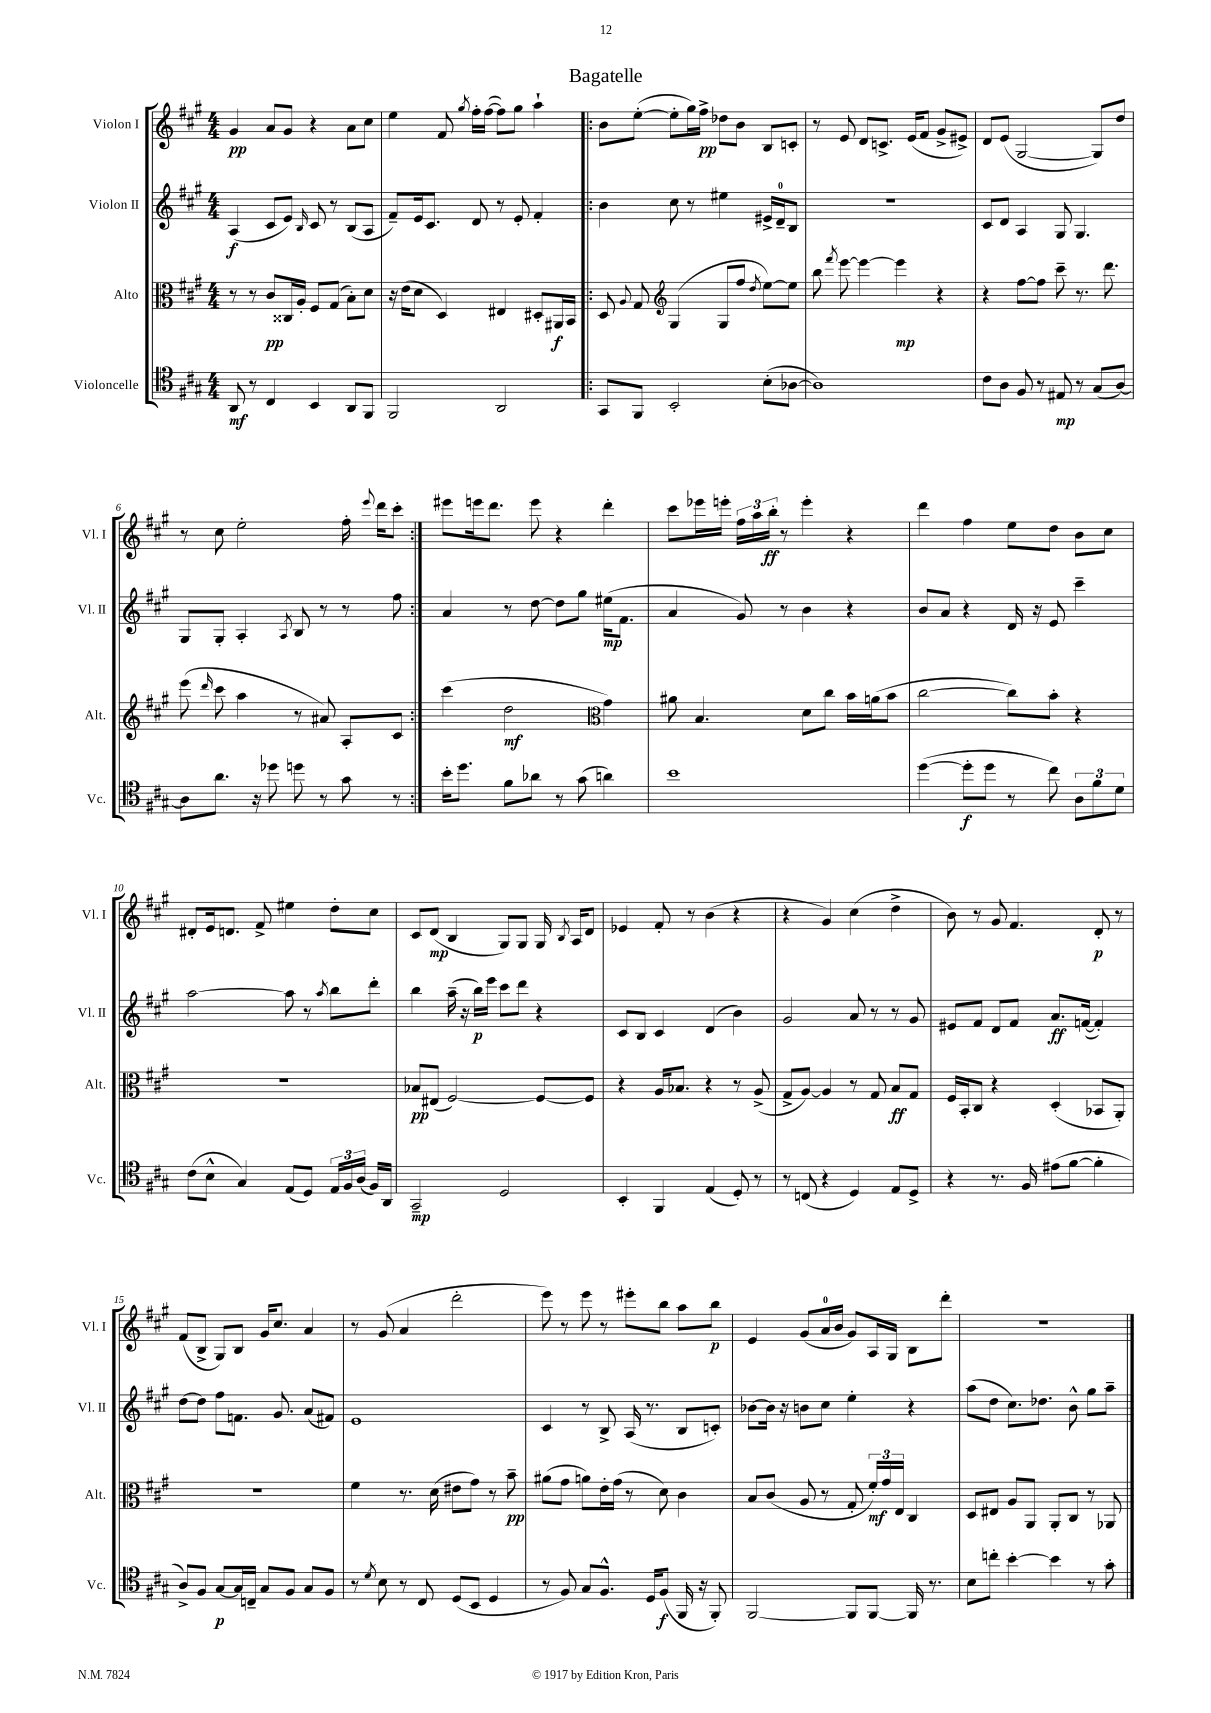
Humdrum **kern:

**kern	**kern	**kern	**kern
*staff4	*staff3	*staff2	*staff1
*clefC4	*clefC3	*clefG2	*clefG2
*k[f#c#g#]	*k[f#c#g#]	*k[f#c#g#]	*k[f#c#g#]
*M4/4	*M4/4	*M4/4	*M4/4
8AA/	8r	(4A/	4g#/
8r	8r	.	.
4C#/	8c#/L	8c#/L	8a/L
.	16C##/L	8e/J)	8g#/J
.	16A'/JJ	.	.
.	.	16qqB/	.
4BB/	8F#/L	8c#/	4r
.	(8G#/J	8r	.
8AA/L	8B'\L)	(8B/L	8a\L
8FF#/J	8d\J	8A/J	8cc#\J
=	=	=	=
2FF#/	16r	8f#~/L)	4ee\
.	(16e\LK	.	.
.	8d\J	16e/k	.
.	.	8.c#/J	.
.	4D/)	.	8f#/
.	.	.	8qgg#/
.	.	8d/	16ff#'\LL
.	.	.	([16ff#\JJ
2AA/	4E#/	8r	8ff#\]L)
.	.	8e'/	8gg#\J
.	8D#'/L	4f#'/	4aa`\
.	16AA#/L	.	.
.	16BB/JJ	.	.
=!|:	=!|:	=!|:	=!|:
8GG#/L	8D/	4b\	8b\L
.	8qqA/	.	.
8FF#/J	8G#/	.	([8ee'\J
*	*clefG2	*	*
2BB'/	(4G#/	8cc#\	8ee'\]L
.	.	8r	16gg#\L)
.	.	.	16ff#^\JJ
.	8G#/L	4ee#\	8dd-\L
.	8ff#/J	.	8b\J
.	8qdd/	.	.
(8B'\L	[8ee\L)	16e#^/LL	8B/L
.	.	16d~/J	.
[8A-\J	8ee\]J	8B/J	8c'/J
=	=	=	=
1A-])	8bb\	1r	8r
.	8qfff#/	.	.
.	[8eee\	.	8e/
.	4eee\_	.	8d/L
.	.	.	8.c^/J
.	4eee\]	.	.
.	.	.	(16e/LK
.	.	.	8f#/J
.	4r	.	8g#^/L
.	.	.	8e#^/J)
=	=	=	=
8c#\L	4r	8c#/L	8d/L
8A\J	.	8d/J	(8e/J
8F#/	[8ff#\L	4A/	[2G#/
8r	8ff#\]J	.	.
8E#/	8ccc#~\	8G#/	.
8r	8.r	4.G#/	.
(8G#/L	.	.	8G#/]L)
.	8.ddd\	.	.
[8A/J)	.	.	8dd/J
=	=	=	=
8A\]L	(8eee\	8G#/L	8r
.	16qqddd/	.	.
8.a\J	8ccc#\	8G#'/J	8cc#\
.	4aa\	4A'/	2ee'\
16r	.	.	.
8dd-\	.	.	.
.	.	8qA/	.
8dd\	8r	8B/	.
8r	8a#/)	8r	.
8g#\	8A'/L	8r	16ff#'\
.	.	.	8qqeee/
.	.	.	16ddd\LK
8r	8c#/J	8ff#\	8ccc#'\J
=:|!	=:|!	=:|!	=:|!
16b'\LK	(4ccc#\	4a/	8eee#\L
8.dd\J	.	.	.
.	.	.	16eee\k
.	.	.	8.ddd\J
8f#\L	2dd\	8r	.
8a-\J	.	[8dd\	8eee\
8r	.	8dd\]L	4r
(8g#\	.	8gg#\J	.
*	*clefC3	*	*
4a\)	4g#\)	(16ee#\LK	4ddd'\
.	.	8.f#\J	.
=	=	=	=
1b	8a#\	4a/	8ccc#\L
.	4.B/	.	16eee-\L
.	.	.	16eee'\JJ
.	.	8g#/)	24ff#\LL
.	.	.	24aa\
.	.	.	24bb'\JJ
.	.	8r	8r
.	8d\L	4b\	4eee'\
.	8cc#\J	.	.
.	16b\LL	4r	4r
.	(16a\J	.	.
.	8b\J	.	.
=	=	=	=
([4dd\	[2cc#\	8b/L	4ddd\
.	.	8a/J	.
8dd'\]L	.	4r	4ff#\
8dd\J	.	.	.
8r	8cc#\]L)	16d/	8ee\L
.	.	16r	.
8cc#\)	8b'\J	8e/	8dd\J
12A\L	4r	4ccc#~\	8b\L
12f#\	.	.	.
.	.	.	8cc#\J
12d\J	.	.	.
=	=	=	=
(8c#\L	1r	[2aa\	8d#'/L
8B^^\J	.	.	16e/k
.	.	.	8.d/J
4G#/)	.	.	.
.	.	.	8f#^/
(8E/L	.	8aa\]	4ee#\
8D/J)	.	8r	.
.	.	8qaa/	.
24E/LL	.	8bb\L	8dd'\L
24F#/	.	.	.
(24A/JJ	.	.	.
16F#/LL)	.	8ddd'\J	8cc#\J
16AA/JJ	.	.	.
=	=	=	=
2GG#~/	8B-/L	4bb\	8c#/L
.	(8E#/J	.	(8d/J
.	[2F#/)	(16aa~\	4B/
.	.	16r	.
.	.	16bb\LL)	.
.	.	16eee\JJ	.
2D/	.	8ccc#\L	8G#/L)
.	.	8ddd\J	8G#/J
.	8F#/_L	4r	16G#/
.	.	.	8qB/
.	.	.	16A/LK
.	8F#/]J	.	8d/J
=	=	=	=
4BB'/	4r	8c#/L	4e-/
.	.	8B/J	.
4FF#/	16A/LK	4c#/	8f#'/
.	8.B-/J	.	.
.	.	.	8r
(4E/	4r	(4d/	(4b\
8D'/)	8r	4b\)	4r
8r	(8A^/	.	.
=	=	=	=
8r	8G#^/L	2g#/	4r
(8C/	[8A/J)	.	.
4r	4A/]	.	4g#/)
4D/)	8r	8a/	(4cc#\
.	8G#/	8r	.
8E/L	8B/L	8r	4dd^\
8D^/J	8G#/J	8g#/	.
=	=	=	=
4r	16F#/LL	8e#/L	8b\)
.	16BB'/J	.	.
.	8C#/J	8f#/J	8r
8.r	4r	8d/L	8g#/
.	.	8f#/J	4.f#/
16F#/	.	.	.
(8e#\L	(4D'/	8.a/L	.
[8f#\J	.	.	.
.	.	([16f/Jk	.
4f#'\]	8BB-/L	4f'/])	8d'/
.	8AA'/J)	.	8r
=	=	=	=
8A^/L)	1r	[8dd\L	(8f#/L
8F#/J	.	8dd\]J	8B^/J
[8G#/L	.	8ff#\L	8G#/L)
16G#/]L	.	8.f\J	8B/J
16C~/JJ	.	.	.
8G#/L	.	.	16g#/LK
.	.	8.g#/	8.cc#/J
8F#/J	.	.	.
8G#/L	.	(8a/L	4a/
8F#/J	.	8f#/J)	.
=	=	=	=
8r	4f#\	1e	8r
8qd/	.	.	.
8B\	.	.	(8g#/
8r	8.r	.	4a/
8C#/	.	.	.
.	(16d\	.	.
(8D/L	8e#\L	.	2ddd'\
8BB/J	8g#\J)	.	.
4D/	8r	.	.
.	8b~\	.	.
=	=	=	=
8r	(8a#\L	4c#/	8eee\)
8F#/)	8g#\J	.	8r
8G#/L	8a\L)	8r	8eee\
8.F#^^/J	16e'\L	8B^/	8r
.	(16g#\JJ	.	.
.	8r	(16A/	8eee#'\L
16D/LK	.	8.r	.
(8F#/J	8d\)	.	8bb\J
16FF#/	4c#\	8B/L	8aa\L
16r	.	.	.
8FF#'/)	.	8c'/J)	8bb\J
=	=	=	=
[2FF#/	8B/L	[8b-\L	4e/
.	(8c#/J	16b-\]Jk	.
.	.	16r	.
.	8A/	8b\L	(8g#/L
.	8r	8cc#\J	16a/L
.	.	.	16b/JJ
8FF#/]L	8G#'/	4ee'\	8g#/L)
[8FF#/J	24f#'/LL)	.	16A/L
.	24g#/	.	.
.	.	.	16G#/JJ
.	24E/JJ	.	.
16FF#/]	4C#/	4r	8B\L
8.r	.	.	.
.	.	.	8ddd'\J
=	=	=	=
8B\L	8D/L	(8aa\L	1r
8cc'\J	8E#/J	8dd\J	.
[4b'\	8A/L	8.cc#\L)	.
.	8AA/J	.	.
.	.	8.dd-\J	.
4b\]	8AA'/L	.	.
.	8C#/J	8b^^\	.
8r	8r	8gg#\L	.
8g#'\	8AA-/	8aa~\J	.
==	==	==	==
*-	*-	*-	*-
